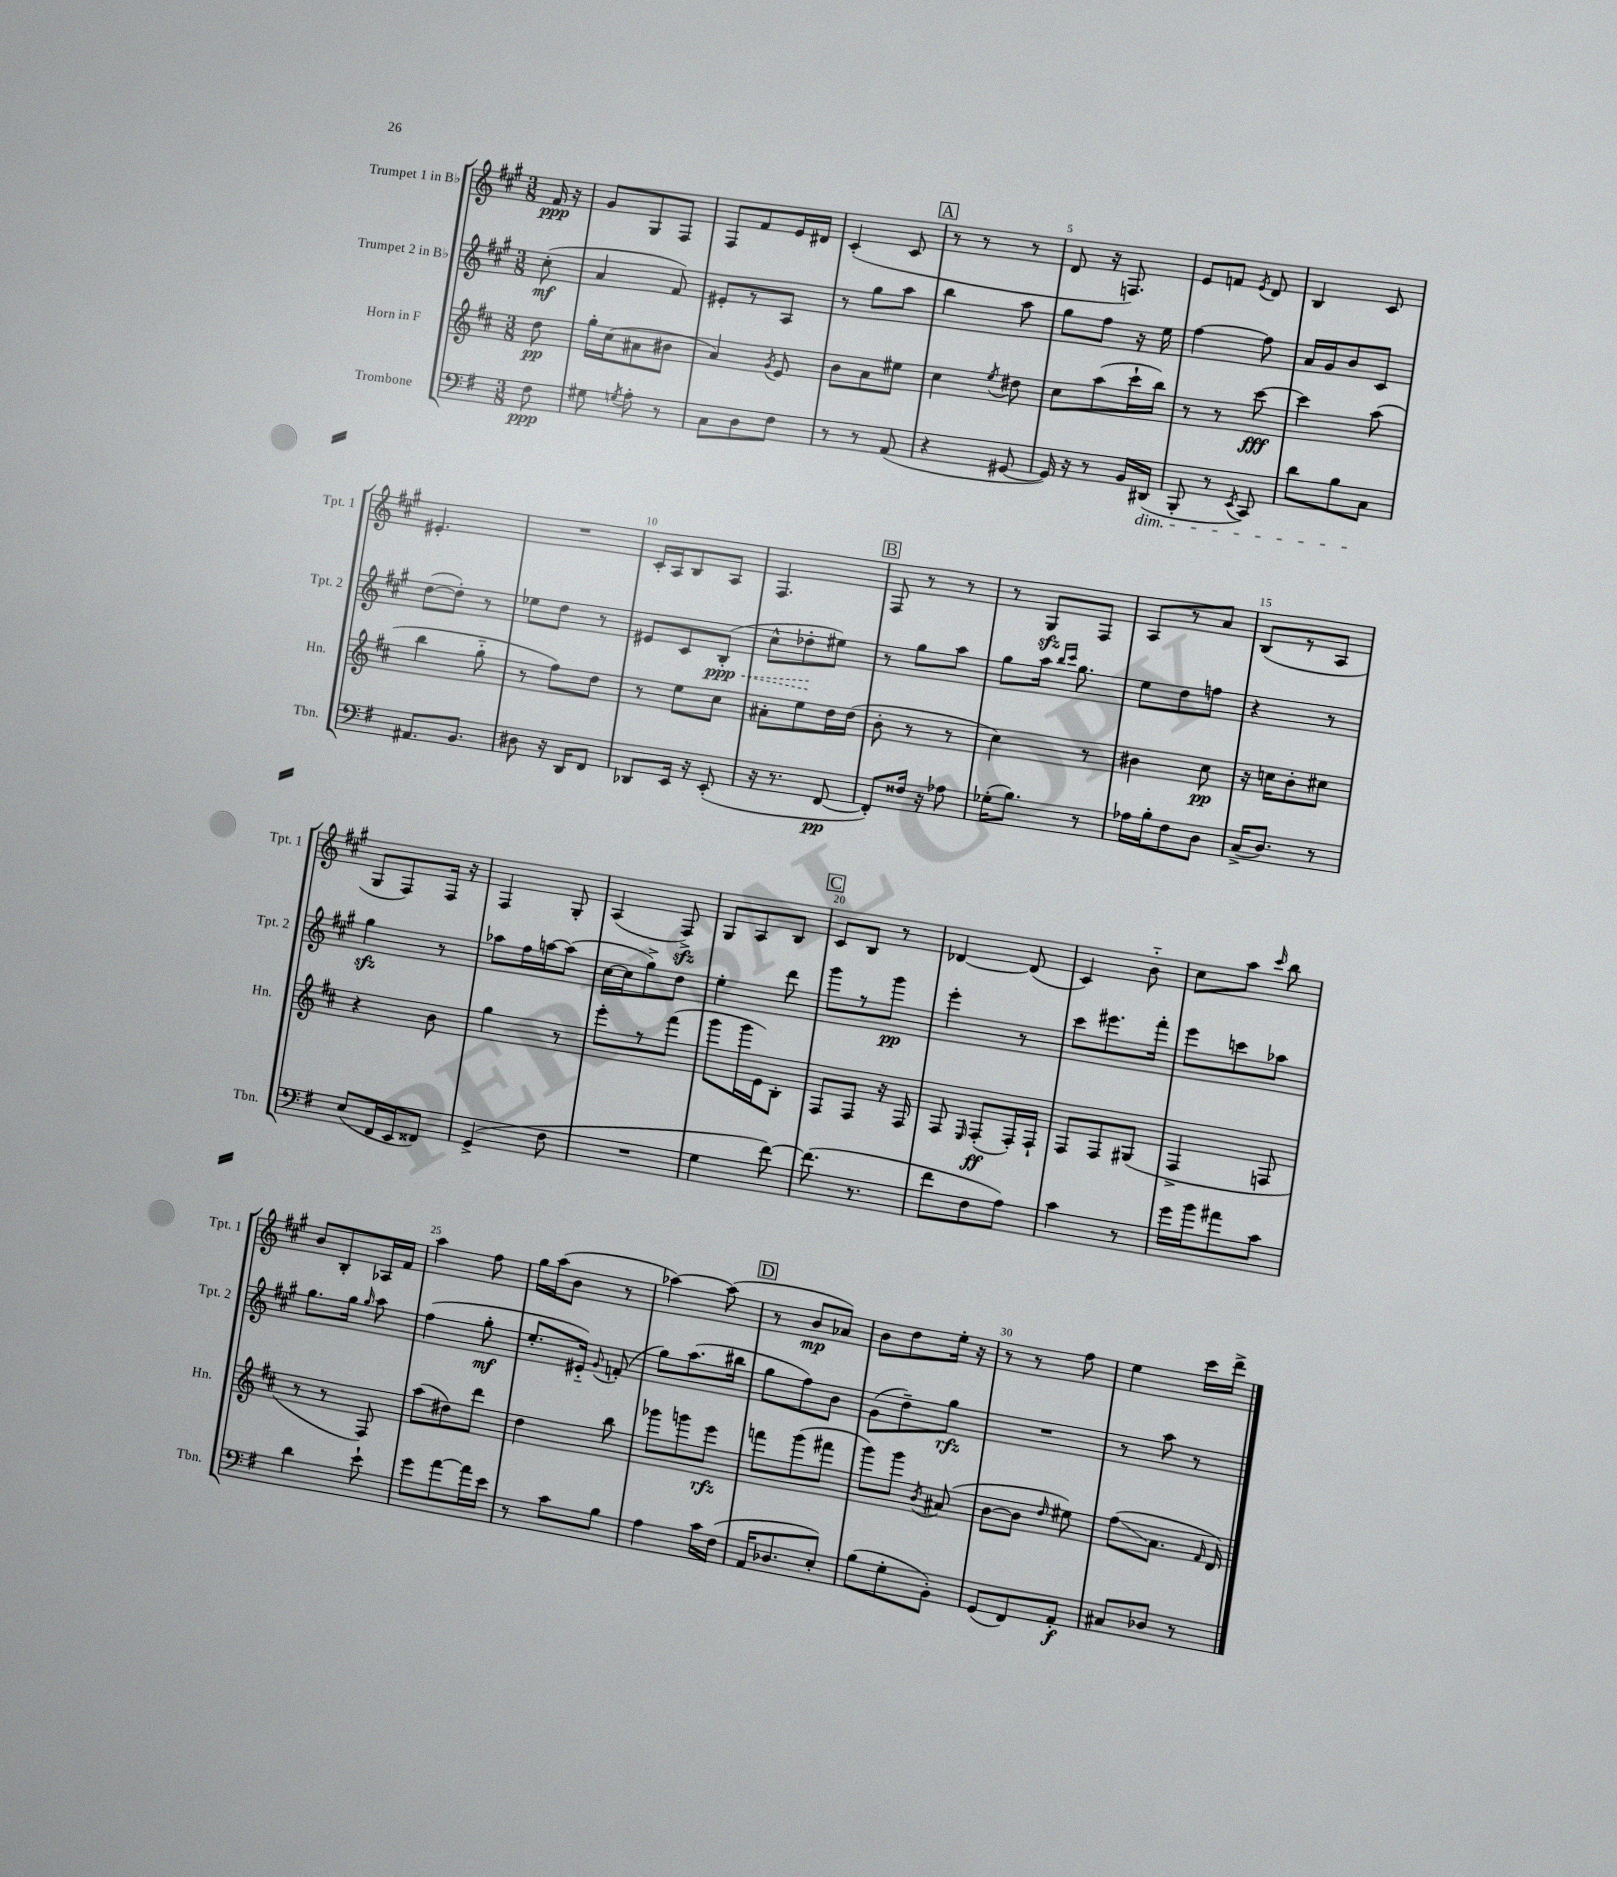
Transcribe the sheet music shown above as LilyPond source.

<<
\new StaffGroup <<
\new Staff = "s0" \with { instrumentName = "Trumpet 1 in Bb" shortInstrumentName = "Tpt. 1" } {
    \clef treble \key a \major \numericTimeSignature \time 3/8 \partial 8
    \autoBeamOff fis'16\ppp r16 |
    gis'8[ gis8 fis8] |
    fis8[ fis'8 e'16 dis'16] |
    cis'4-.( cis'8 |
    \mark \markup { \box "A" } r8 r8 r8 |
    d'8 r16 f8.) |
    e'8[ f'8] \acciaccatura { e'8 } d'8 |
    b4 cis'8 |
    eis'4.-. |
    R4. |
    cis'16[-. a16 b8 a8] |
    fis4. |
    \mark \markup { \box "B" } fis8 r8 r8 |
    r8 gis8[\sfz fis8] |
    a8[ r8 a'8] |
    b8[( r8 a8] |
    gis8[ fis8) fis16] r16 |
    fis4 gis8-. |
    a4( fis8->\sfz) |
    gis8[ a8 b8] |
    \mark \markup { \box "C" } cis'8[ b8] r8 |
    des'4~ des'8( |
    cis'4) b'8-_ |
    cis''8[ a''8] \grace { cis'''16 } b''8 |
    b'8[ b8-. aes16 fis'16] |
    a''4 fis''8 |
    gis''16[ a''16( b'8] r8 |
    aes''4~) aes''8( |
    \mark \markup { \box "D" } r8 b'8[\mp aes'8]) |
    b'8[ d''8 e''16]-. r16 |
    r8 r8 fis''8 |
    e''4 cis'''16[ d'''16]-> \bar "|." |
}
\new Staff = "s1" \with { instrumentName = "Trumpet 2 in Bb" shortInstrumentName = "Tpt. 2" } {
    \clef treble \key a \major \numericTimeSignature \time 3/8 \partial 8
    \autoBeamOff cis''8-.\mf( |
    a'4 fis'8) |
    eis'8[-. r8 a8] |
    r8 gis''8[ a''8] |
    \mark \markup { \box "A" } b''4 a''8 |
    gis''8[ fis''8] r16 e''16 |
    fis''4~ fis''8 |
    a'16[ gis'16 b'8 cis'8] |
    d''8[~( d''8]-.) r8 |
    ees''8[ d''8] r8 |
    eis'8[ cis'8 \once \override Hairpin.style = #'dashed-line b8]-.\ppp\<( |
    cis''8[-^ des''8-.\! eis''8]) |
    \mark \markup { \box "B" } r8 gis''8[ a''8] |
    gis''8[ a''16] \grace { b''16[ cis'''16] } gis''8. |
    e''8[ d''8 f''8] |
    r4 r8 |
    gis''4\sfz r8 |
    aes''8[ fis''16 a''16~ a''8]( |
    cis''16[~ cis''16 gis''8->) d''8] |
    e''4-. d'''8 |
    \mark \markup { \box "C" } gis'''8[ r8 gis'''8]\pp |
    e'''4-. r8 |
    cis'''8[ eis'''8. fis'''16]-. |
    e'''8[ c'''8 aes''8] |
    gis''8.[ gis''16] \grace { gis''16 } a''8 |
    fis''4( gis''8-.\mf |
    e''8.[-. eis'16]-_) \appoggiatura { gis'8 } f'8-.( |
    gis''8[) a''8.( bis''16] |
    \mark \markup { \box "D" } gis''8[ fis''8) b'8] |
    gis'8[( d''8--) gis''8]\rfz |
    R4. |
    r8 a''8 r8 \bar "|." |
}
\new Staff = "s2" \with { instrumentName = "Horn in F" shortInstrumentName = "Hn." } {
    \clef treble \key d \major \numericTimeSignature \time 3/8 \partial 8
    \autoBeamOff d''8\pp |
    g''16[-. cis''16( ais'8 bis'8] |
    a'4) \acciaccatura { g'8 } e'8 |
    b'8[ a'8 eis''8] |
    \mark \markup { \box "A" } cis''4 \acciaccatura { e''8 } dis''8 |
    cis''8[ a''8( cis'''16-! b''16]) |
    r8 r8 cis'''8~\fff |
    cis'''4 a''8( |
    b''4 g''8-_ |
    r8 fis''8[) d''8] |
    r8 e''8[ cis''8] |
    ais'8[-. e''8 d''16 d''16]( |
    \mark \markup { \box "B" } b'8-. r8 r8 |
    cis''4) r8 |
    bis'4 cis''8\pp |
    r16 c''16[ b'8-. cis''8] |
    r4 b'8 |
    g''4 r8 |
    e'''8[-. r8 fis'''8]( |
    g'''8[ g'''16 e'16) b8]-. |
    \mark \markup { \box "C" } fis8[ fis8] r16 fis16 |
    fis8 \grace { e16 } fis8[-.\ff( fis16-.) fis16]-! |
    fis8[ fis8 gis8]( |
    fis4-> f8 |
    r8 r8 fis8) |
    a''8[( dis''8) d'''8] |
    d''4 b''8 |
    ges'''8[ g'''8 e'''8]\rfz |
    \mark \markup { \box "D" } f'''8[ g'''8( fis'''8] |
    g'''8[) g'''8] \acciaccatura { b'8 } ais'8( |
    b'8[~ b'8] \grace { d''16 } eis''8) |
    fis''8[\glissando( a'8.] \grace { fis'16 } d'16) \bar "|." |
}
\new Staff = "s3" \with { instrumentName = "Trombone" shortInstrumentName = "Tbn." } {
    \clef bass \key g \major \numericTimeSignature \time 3/8 \partial 8
    \autoBeamOff fis8\ppp |
    gis8 \acciaccatura { g8 } a8-. r8 |
    c8[ d8 fis8] |
    r8 r8 a,8( |
    \mark \markup { \box "A" } r4 gis,8~ |
    gis,16) r16 r8 b,16[ dis,16]\dim( |
    b,,8-. r8 \acciaccatura { e,8 } c,8) |
    d'8[ b8 c8]\! |
    ais,8.[ b,8.] |
    dis8 r16 d,16[ fis,8] |
    des,8[ e,16] r16 e,8-.( |
    r16 r8. fis,8~\pp |
    \mark \markup { \box "B" } fis,8[-.) fisis16] r16 aes8 |
    ges16[-.( b8.]) r8 |
    aes16[ b16-. fis8 d8] |
    c16[->( d8.]) r8 |
    e8[( fis,16 e,16 fisis,8]) |
    g,4->( fis8 |
    R4. |
    g4 fis'8~) |
    \mark \markup { \box "C" } fis'8.( r8. |
    fis'8[ fis8 a8]) |
    c'4 r8 |
    g'16[ b'16 ais'8 c'8] |
    d'4 e'8-! |
    g'8[ a'8~ a'16 e'16] |
    r8 c'8[ b8] |
    a4 c'16[ fis16]( |
    \mark \markup { \box "D" } a,16[ des8. e8]-.) |
    b8[( g8-. b,8]-.) |
    g,8[( fis,8) a,8]-.\f |
    cis8[ des8] r8 \bar "|." |
}
>>
>>
\layout { \context { \Score \override BarNumber.break-visibility = ##(#f #t #t) barNumberVisibility = #(every-nth-bar-number-visible 5) } }
